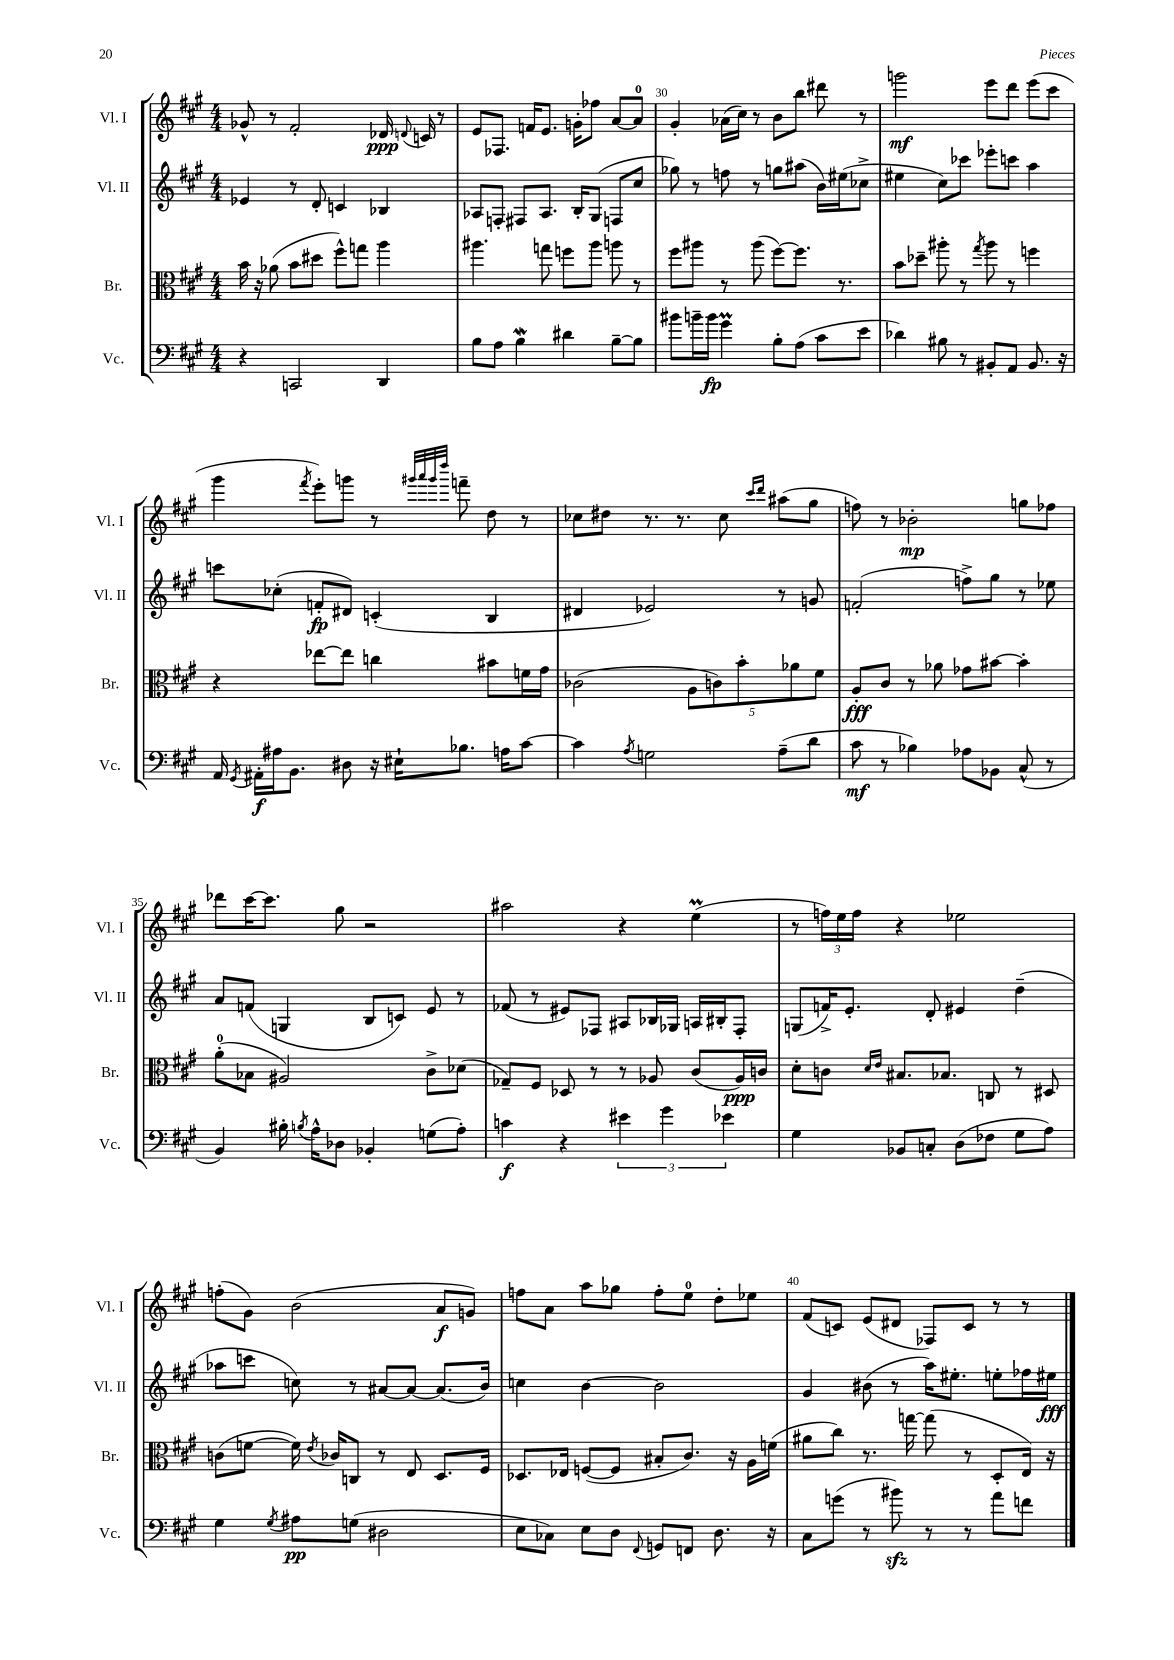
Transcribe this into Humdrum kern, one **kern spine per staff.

**kern	**dynam	**kern	**dynam	**kern	**dynam	**kern	**dynam
*part4	*part4	*part3	*part3	*part2	*part2	*part1	*part1
*staff4	*staff4	*staff3	*staff3	*staff2	*staff2	*staff1	*staff1
*I"Vc.	*	*I"Br.	*	*I"Vl. II	*	*I"Vl. I	*
*I'Vc.	*	*I'Br.	*	*I'Vl. II	*	*I'Vl. I	*
*clefF4	*	*clefC3	*	*clefG2	*	*clefG2	*
*k[f#c#g#]	*	*k[f#c#g#]	*	*k[f#c#g#]	*	*k[f#c#g#]	*
*M4/4	*	*M4/4	*	*M4/4	*	*M4/4	*
=28	=28	=28	=28	=28	=28	=28	=28
4r	.	16b\	.	4e-X/	.	8g-X^^/	.
.	.	16r	.	.	.	.	.
.	.	(8a-X\	.	.	.	8r	.
2CCn/	.	8b\L	.	8r	.	2f#'/	.
.	.	8dd#X\J	.	8d'/	.	.	.
.	.	8ff#^^\L)	.	4cn/	.	.	.
.	.	8ggn\J	.	.	.	.	.
4DD/	.	4aa\	.	4B-X/	.	16d-X/	ppp
.	.	.	.	.	.	8qqdn/	.
.	.	.	.	.	.	16cn/	.
.	.	.	.	.	.	8r	.
=29	=29	=29	=29	=29	=29	=29	=29
8B\L	.	4.aa#X\	.	8A-X/L	.	8e/L	.
8A\J	.	.	.	8Fn'/J	.	8.F-X/J	.
4BW\	.	.	.	8F#X/L	.	.	.
.	.	.	.	.	.	16fn/KL	.
.	.	8ggn\	.	8.A-/J	.	8.e/J	.
4d#X\	.	8ffn\L	.	.	.	.	.
.	.	.	.	16B'/KL	.	16gn'\KL	.
.	.	8aa#\J	.	(8G#/J	.	8ff-X\J	.
[8B~\L	.	8aan\	.	8Fn/L	.	[8a/L	.
8B\J]	.	8r	.	8cc#/J	.	8a/J]	.
=30	=30	=30	=30	=30	=30	=30	=30
8b#X\L	.	8ff#\L	.	8gg-X\)	.	4g#'/	.
16bn~\L	.	8aa#X\J	.	8r	.	.	.
16b\JJ	fp	.	.	.	.	.	.
4g#m\	.	8r	.	8ffn\	.	(16a-X\LL	.
.	.	.	.	.	.	16cc#\JJ)	.
.	.	(8aa#\	.	8r	.	8r	.
8B'\L	.	[8ff#\L)	.	8ggn\L	.	8b\L	.
(8A\J	.	8.ff#\J]	.	(8aa#X\J	.	8bb\J	.
8c#\L	.	.	.	16b\LL)	.	8ddd#X\	.
.	.	8.r	.	(16ee#X\J	.	.	.
8e\J	.	.	.	8cc-X^\J	.	8r	.
=31	=31	=31	=31	=31	=31	=31	=31
4d-X\)	.	8b\L	.	4ee#X\	.	2gggn\	mf
.	.	8dd-X~\J	.	.	.	.	.
8B#X\	.	8aa#X'\	.	8cc#\L)	.	.	.
8r	.	8r	.	8ccc-X\J	.	.	.
.	.	8qgg#/	.	.	.	.	.
8BB#X'/L	.	8aa#\	.	8eee-X'\L	.	8eee\L	.
8AA/J	.	8r	.	8cccn\J	.	8ddd\J	.
8.BB#/	.	4ffn\	.	4aa\	.	(8eee\L	.
.	.	.	.	.	.	8ccc#\J	.
16r	.	.	.	.	.	.	.
!!LO:LB:g=z
=32	=32	=32	=32	=32	=32	=32	=32
16AA/	.	4r	.	8cccn\L	.	4ggg#\	.
8qGG#/	.	.	.	.	.	.	.
16AA#X'\LL	f	.	.	.	.	.	.
16A#X\J	.	.	.	(8cc-X'\J	.	.	.
8.BB\J	.	.	.	.	.	.	.
.	.	.	.	.	.	8qfff#/	.
.	.	[8ee-X\L	.	8fn'/L	fp	8eee'\L)	.
8D#X\	.	8ee-\J]	.	8d#X/J)	.	8gggn\J	.
16r	.	4ccn\	.	(4cn'/	.	8r	.
16E#X`\KL	.	.	.	.	.	.	.
.	.	.	.	.	.	32qqggg#X/LLL	.
.	.	.	.	.	.	32qqaaa/	.
.	.	.	.	.	.	32qqggg#/	.
.	.	.	.	.	.	32qqdddd/JJJ	.
8.B-X\J	.	.	.	.	.	8fffn~\	.
.	.	8b#X\L	.	4B/	.	8dd\	.
16An\KL	.	.	.	.	.	.	.
[8c#\J	.	16fn\L	.	.	.	8r	.
.	.	16g#\JJ	.	.	.	.	.
=33	=33	=33	=33	=33	=33	=33	=33
4c#\]	.	(2c-X\	.	4d#X/	.	8cc-X\L	.
.	.	.	.	.	.	8dd#X\J	.
8qA/	.	.	.	.	.	.	.
2Gn\	.	.	.	2e-X/)	.	8.r	.
.	.	.	.	.	.	8.r	.
.	.	10A\L	.	.	.	.	.
.	.	10cn\)	.	.	.	.	.
.	.	.	.	.	.	8cc-\	.
.	.	10b'\	.	.	.	.	.
.	.	.	.	.	.	16qqccc#/LL	.
.	.	.	.	.	.	16qqddd/JJ	.
(8A~\L	.	.	.	8r	.	(8aa#X\L	.
.	.	10a-X\	.	.	.	.	.
8d\J	.	.	.	8gn/	.	8gg#\J	.
.	.	10f#\J	.	.	.	.	.
=34	=34	=34	=34	=34	=34	=34	=34
8c#\	mf	8A'/L	fff	(2fn'/	.	8ffn\)	.
8r	.	8c#/J	.	.	.	8r	.
4B-X\)	.	8r	.	.	.	2b-X'\	mp
.	.	8a-X\	.	.	.	.	.
8A-X\L	.	8g-X\L	.	8ffn^\L)	.	.	.
8BB-X\J	.	[8b#X\J	.	8gg#\J	.	.	.
(8C#^^/	.	4b#'\]	.	8r	.	8ggn\L	.
8r	.	.	.	8ee-X\	.	8ff-X\J	.
!!LO:LB:g=z
=35	=35	=35	=35	=35	=35	=35	=35
4BB/)	.	(8a'\L	.	8a/L	.	8ddd-X\L	.
.	.	8B-X\J	.	(8fn/J	.	[16ccc#\K	.
.	.	.	.	.	.	8.ccc#\J]	.
16B#X'\	.	2A#X/)	.	4Gn/	.	.	.
8qBn/	.	.	.	.	.	.	.
16A^^\KL	.	.	.	.	.	.	.
8D-X\J	.	.	.	.	.	8gg#\	.
4BB-X'/	.	.	.	8B/L	.	2r	.
.	.	.	.	8cn/J)	.	.	.
(8Gn\L	.	8c#^\L	.	8e/	.	.	.
8A'\J)	.	(8d-X\J	.	8r	.	.	.
=36	=36	=36	=36	=36	=36	=36	=36
4cn\	f	8G-X~/L)	.	(8f-X/	.	2aa#X\	.
.	.	8F#/J	.	8r	.	.	.
4r	.	8D-X/	.	8e#X/L)	.	.	.
.	.	8r	.	8F-X/J	.	.	.
6e#X\	.	8r	.	8A#X/L	.	4r	.
.	.	8A-X/	.	16B-X/L	.	.	.
6g#\	.	.	.	.	.	.	.
.	.	.	.	16G-X/JJ	.	.	.
.	.	(8c#/L	.	16An/LL	.	(4eeM\	.
.	.	.	.	16B#X'/J	.	.	.
6e-X\	.	.	.	.	.	.	.
.	.	16A-/L)	ppp	8F-'/J	.	.	.
.	.	16cn/JJ	.	.	.	.	.
=37	=37	=37	=37	=37	=37	=37	=37
4G#\	.	8d'\L	.	(8Gn/L	.	8r	.
.	.	8cn\J	.	16fn^/K)	.	24ffn\LL)	.
.	.	.	.	.	.	24ee\	.
.	.	.	.	8.e'/J	.	.	.
.	.	.	.	.	.	24ff\JJ	.
.	.	16qqd/LL	.	.	.	.	.
.	.	16qqe/JJ	.	.	.	.	.
8BB-X/L	.	8.B#X/L	.	.	.	4r	.
8Cn'/J	.	.	.	8d'/	.	.	.
.	.	8.B-X/J	.	.	.	.	.
(8D\L	.	.	.	4e#X/	.	2ee-X\	.
8F-X\J	.	8Cn/	.	.	.	.	.
8G#\L	.	8r	.	(4dd~\	.	.	.
8A\J)	.	8D#X/	.	.	.	.	.
!!LO:LB:g=z
=38	=38	=38	=38	=38	=38	=38	=38
4G#\	.	(8cn\L	.	8aa-X\L	.	(8ffn'\L	.
.	.	[8fn\J	.	8cccn\J	.	8g#\J)	.
8qG#/	.	.	.	.	.	.	.
8A#X\L	pp	16f\])	.	8ccn\)	.	(2b\	.
.	.	8qe/	.	.	.	.	.
.	.	16c-X/KL	.	.	.	.	.
(8Gn\J	.	8Cn/J	.	8r	.	.	.
2D#X\	.	8r	.	[8a#X/L	.	.	.
.	.	8E/	.	8a#/J_	.	.	.
.	.	8.D/L	.	(8.a#/L]	.	8a/L	f
.	.	.	.	.	.	8gn/J)	.
.	.	16F#/Jk	.	16b/Jk)	.	.	.
=39	=39	=39	=39	=39	=39	=39	=39
8E\L	.	8.D-X/L	.	4ccn\	.	8ffn\L	.
8C-X\J)	.	.	.	.	.	8a\J	.
.	.	16E-X/Jk	.	.	.	.	.
8E\L	.	([8Fn/L	.	[4b\	.	8aa\L	.
8D\J	.	8F/J]	.	.	.	8gg-X\J	.
8qqFF#/	.	.	.	.	.	.	.
8GGn/L	.	8B#X'/L	.	2b\]	.	8ff'\L	.
8FFn/J	.	8.c#/J)	.	.	.	8ee\J	.
8.D\	.	.	.	.	.	8dd'\L	.
.	.	16r	.	.	.	.	.
.	.	16A\LL	.	.	.	8ee-X\J	.
16r	.	(16fn\JJ	.	.	.	.	.
=40	=40	=40	=40	=40	=40	=40	=40
8C#\L	.	8a#X\L	.	4g#/	.	(8f#/L	.
(8gn\J	.	8cc#\J)	.	.	.	8cn/J)	.
8r	.	8.r	.	(8b#X\	.	(8e/L	.
8b#Xzz\)	.	.	.	8r	.	8d#X/J	.
.	.	[16ggn\	.	.	.	.	.
8r	.	(8gg\]	.	16aa\KL)	.	8F-X/L)	.
.	.	.	.	8.ee#X'\J	.	.	.
8r	.	8r	.	.	.	8c/J	.
8a\L	.	8D'/L	.	8een'\L	.	8r	.
8fn\J	.	16E/Jk)	.	16ff-X\L	.	8r	.
.	.	16r	.	16ee#X\JJ	fff	.	.
==	==	==	==	==	==	==	==
*-	*-	*-	*-	*-	*-	*-	*-
